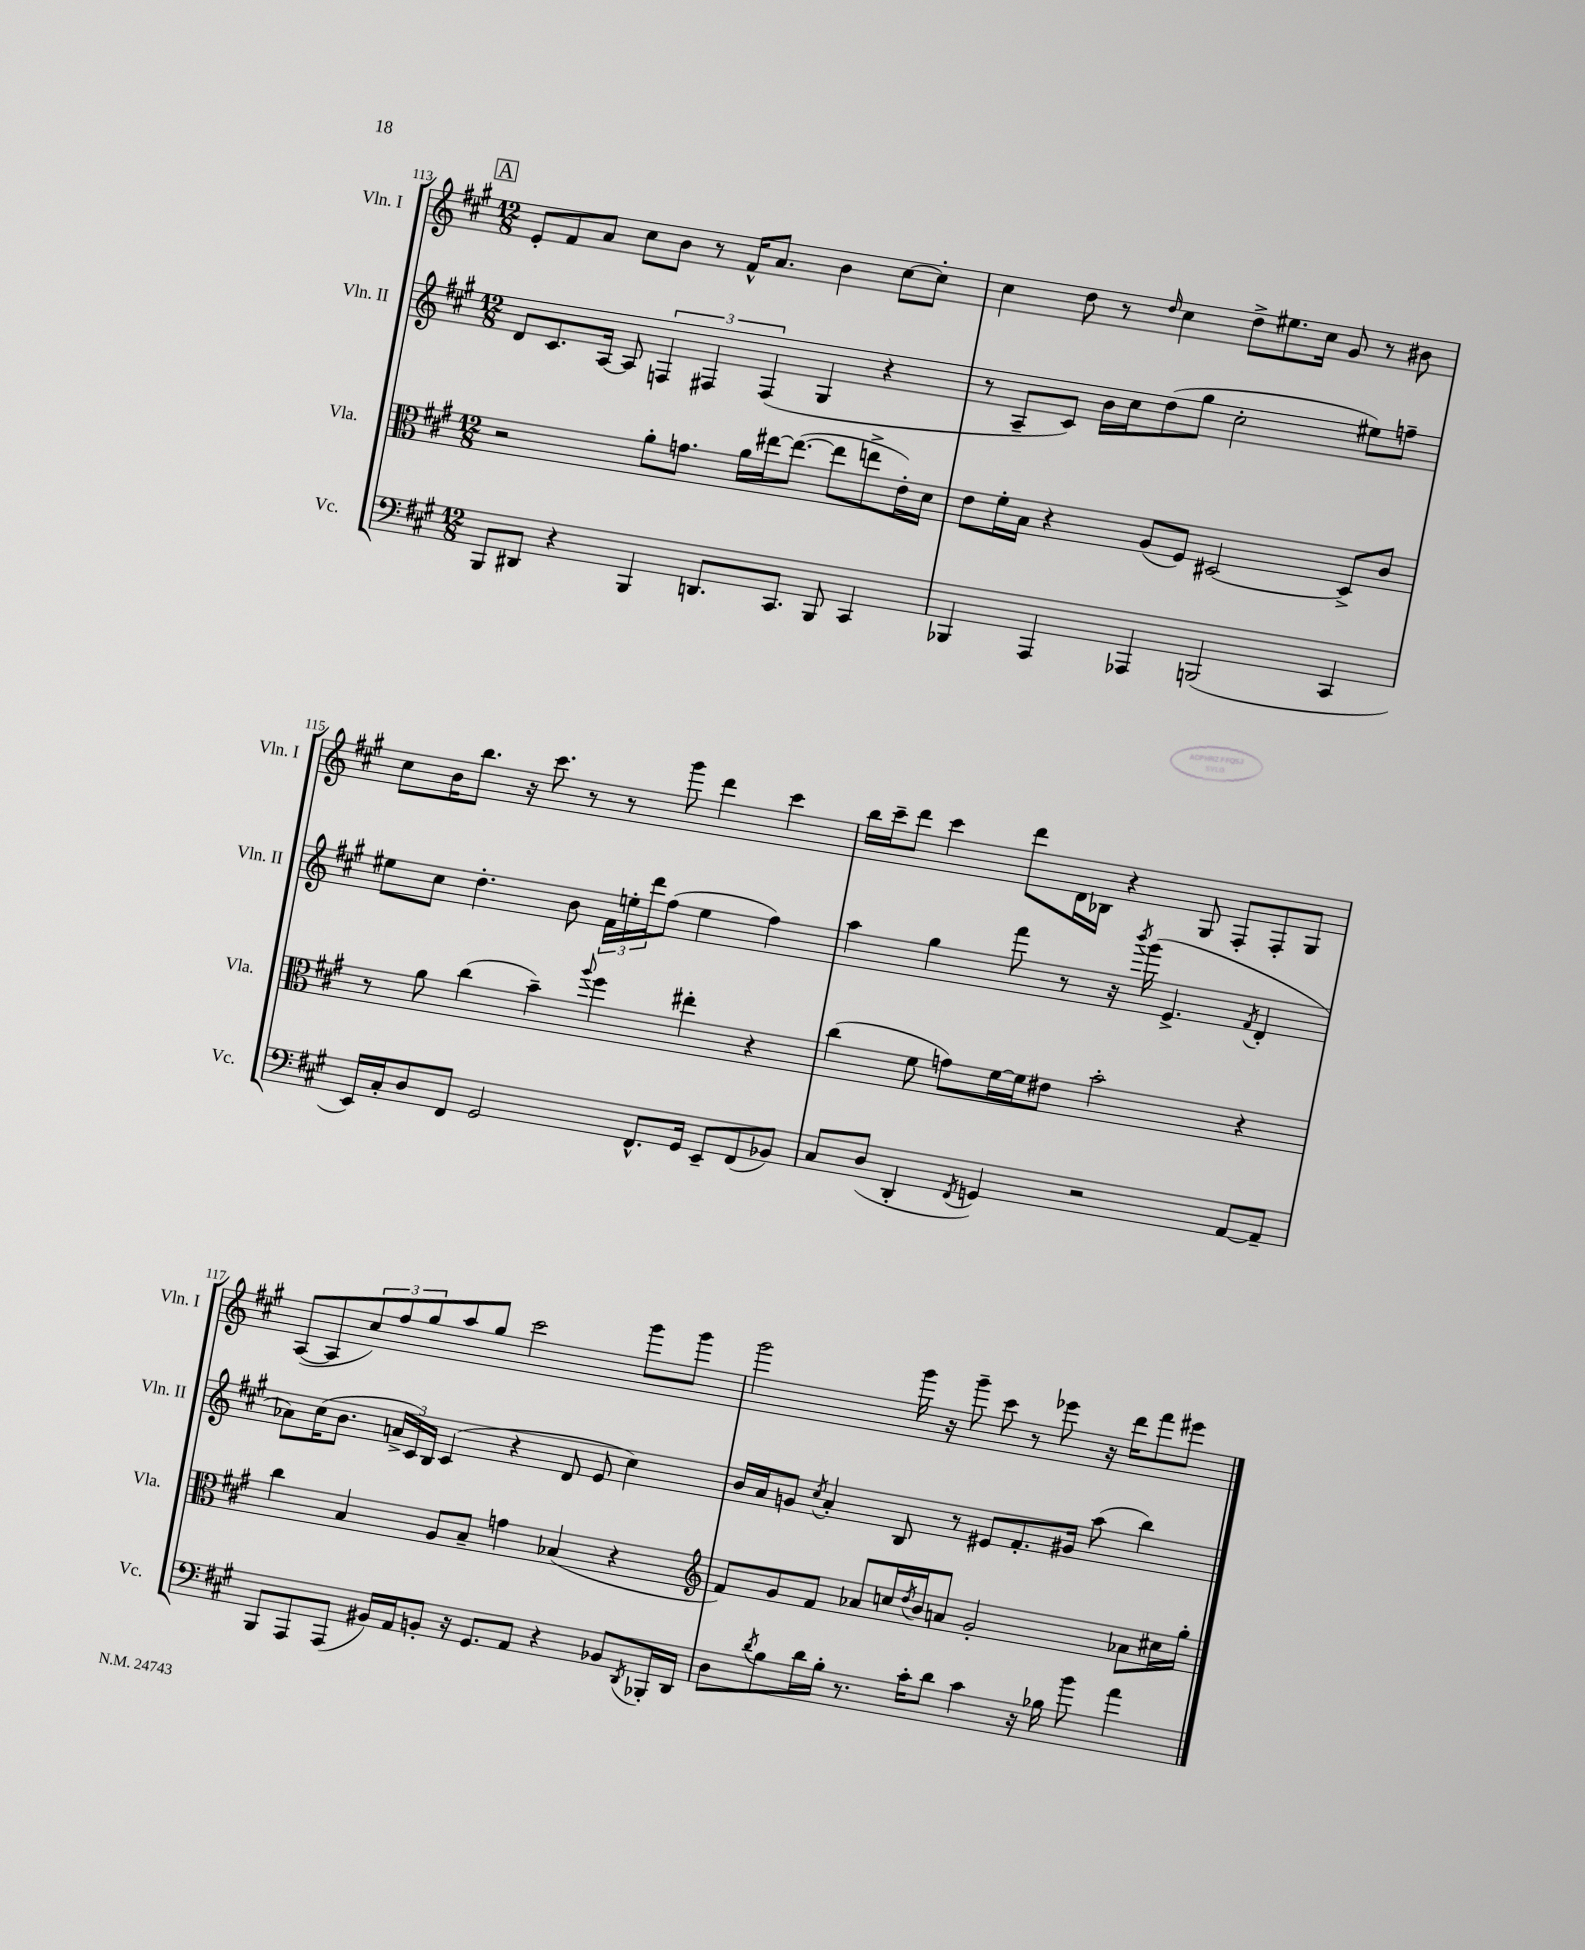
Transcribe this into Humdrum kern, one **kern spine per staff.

**kern	**kern	**kern	**kern
*part4	*part3	*part2	*part1
*staff4	*staff3	*staff2	*staff1
*I"Vc.	*I"Vla.	*I"Vln. II	*I"Vln. I
*I'Vc.	*I'Vla.	*I'Vln. II	*I'Vln. I
*clefF4	*clefC3	*clefG2	*clefG2
*k[f#c#g#]	*k[f#c#g#]	*k[f#c#g#]	*k[f#c#g#]
*M12/8	*M12/8	*M12/8	*M12/8
!!LO:REH:place=s1:t=A
=113	=113	=113	=113
8BBB/L	2r	8d/L	8e'/L
8DD#X/J	.	8.c#/	8f#/
4r	.	.	8a/J
.	.	[16A/Jk	.
.	.	8A/]	8cc#\L
4BBB/	8a'\L	6Fn/	8b\J
.	8.gn\J	.	8r
.	.	6F#X/	.
8.DDn/L	.	.	16f#^^/KL
.	16a\LL	.	8.a/J
.	.	(6F#/	.
.	[16ee#X\J	.	.
8.CC#/J	(8.ee#\J_	.	.
.	.	4G#/	4b\
8BBB/	8ee#\L]	.	.
4CC#/	8een^\	4r	[8cc#\L
.	16e'\L)	.	8cc#'\J]
.	16d\JJ	.	.
=114	=114	=114	=114
4BBB-X/	8e\L	8r	4cc#\
.	16f#'\L	8A~/L	.
.	16B\JJ	.	.
4AAA/	4r	8c#/J)	8dd\
.	.	16b\LL	8r
.	.	16cc#\J	.
.	.	.	16qqdd/
4AAA-X/	(8A/L	(8dd\	4cc#\
.	8F#/J)	8gg#\J	.
(2BBBn/	[2D#X/	2cc#'\	8dd^\L
.	.	.	8.ee#X\
.	.	.	16cc#\Jk
.	.	.	8g#/
4CC#/	8D#^/L]	8ee#X\L)	8r
.	8c#/J	8ffn~\J	8b#X\
!!LO:LB:g=z
=115	=115	=115	=115
16EE/LL)	8r	8ee#X\L	8cc#\L
16C#'/J	.	.	.
8D/	8a\	8cc#\J	16b\K
.	.	.	8.bb\J
8FF#/J	(4cc#\	4.dd'\	.
2GG#/	.	.	16r
.	.	.	8.ccc#\
.	4b~\)	.	.
.	.	8b\	8r
.	8qqaa/	.	.
.	4ff#\	24f#\LL	8r
.	.	24een'\	.
.	.	24ddd\J	.
8.FF#^^/L	.	(8ff#\J	8ggg#\
.	4ee#X'\	4ee\	4ddd\
16GG#/Jk	.	.	.
8EE~/L	.	.	.
(8FF#/	4r	4ff#\)	4ccc#\
8BB-X/J)	.	.	.
=116	=116	=116	=116
8C#/L	(4cc#\	4aa\	16bb\LL
.	.	.	16ccc#~\J
(8D/J	.	.	8ddd\J
4DD'/	8f#\	4gg#\	4ccc#\
.	8gn\L)	.	.
8qFF#/	.	.	.
4GGn/)	[16f#\L	8fff#\	8ddd\L
.	16f#\J]	.	.
.	8e#X\J	8r	16d\L
.	.	.	16B-X\JJ
2r	2b'\	16r	4r
.	.	8qbbb/	.
.	.	(16ggg#\	.
.	.	4.e^/	.
.	.	.	8G#/
.	.	.	8F#'/L
.	.	8qf#/	.
[8AA/L	4r	4d'/	8F#'/
8AA~/J]	.	.	8G#/J
!!LO:LB:g=z
=117	=117	=117	=117
8BBB/L	4cc#\	8a-X\L)	([8A/L
8AAA/	.	(16cc#\K	8A/]
.	.	8.b\J	.
(8AAA/J	4B/	.	12cc#/)
.	.	.	12ff#/
16BB#X/LL)	.	24an^/LL	.
.	.	24c#/)	12gg#/
16AA/J	.	.	.
.	.	24B/JJ	.
8BBn'/J	8A/L	(4c#/	8aa/
16r	8B~/J	.	8gg#/J
8.GG#/L	.	.	.
.	4gn\	4r	2ccc#\
8AA/J	.	.	.
4r	(4B-X/	8d/	.
.	.	8e/	.
8BB-X/L	4r	4cc#\)	8ggg#\L
8qDD/	.	.	.
16BBB-X'/L	.	.	8ggg#\J
16DD/JJ	.	.	.
=118	=118	=118	=118
*	*clefG2	*	*
8D\L	8f#/L)	16b/LL	2ggg#\
.	.	16a/J	.
8qd/	.	.	.
8B\	8g#/	8gn/J	.
.	.	8qcc#/	.
16d\L	8f#/J	4a'/	.
16B'\JJ	.	.	.
8.r	8a-X/L	.	.
.	16ccn/L	8B/	16ggg#\
.	8qdd/	.	.
16c#'\KL	16b/J	.	16r
8d\J	8an/J	8r	8ggg#~\
4c#\	2g#'/	8e#X/L	8ccc#\
.	.	8.f#'/	8r
16r	.	.	8eee-X\
16B-X\	.	16g#X/Jk	.
8b\	.	(8aa\	16r
.	.	.	16ddd\KL
4a\	8a-X\L	4bb\)	8fff#\
.	16cc#X\L	.	8eee#X\J
.	16gg#'\JJ	.	.
==	==	==	==
*-	*-	*-	*-
